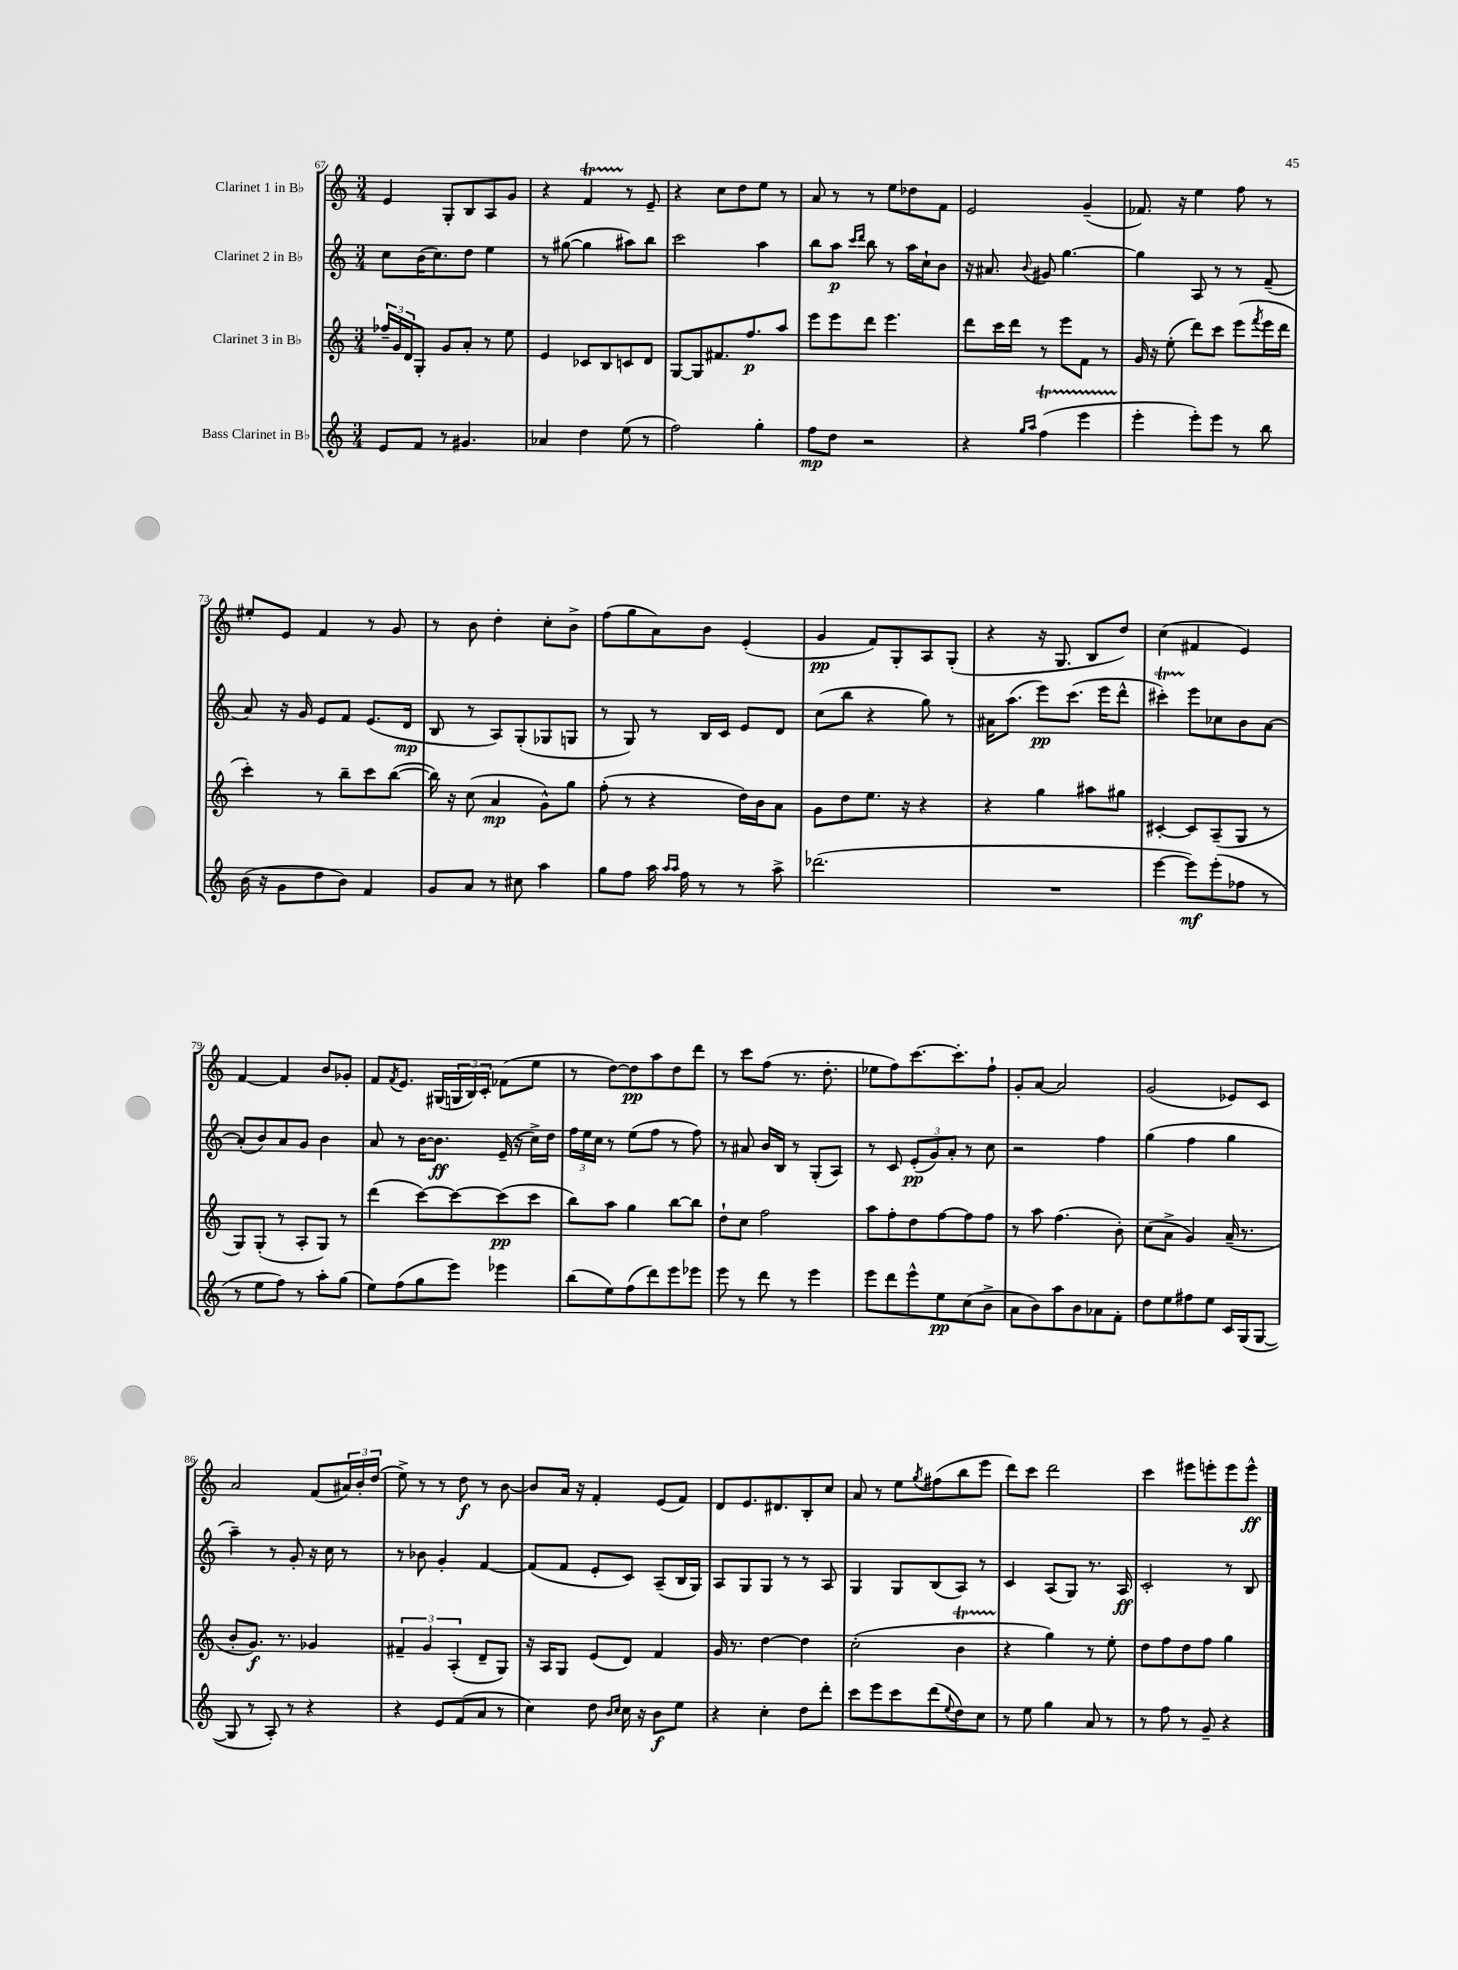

**kern	**dynam	**kern	**dynam	**kern	**dynam	**kern	**dynam
*part4	*part4	*part3	*part3	*part2	*part2	*part1	*part1
*staff4	*staff4	*staff3	*staff3	*staff2	*staff2	*staff1	*staff1
*I"Bass Clarinet in B♭	*	*I"Clarinet 3 in B♭	*	*I"Clarinet 2 in B♭	*	*I"Clarinet 1 in B♭	*
*clefG2	*	*clefG2	*	*clefG2	*	*clefG2	*
*k[]	*	*k[]	*	*k[]	*	*k[]	*
*M3/4	*	*M3/4	*	*M3/4	*	*M3/4	*
=67	=67	=67	=67	=67	=67	=67	=67
8e/L	.	24ff-X~/LL	.	8cc\L	.	4e/	.
.	.	24g/	.	.	.	.	.
.	.	24d/J	.	.	.	.	.
8f/J	.	8G'/J	.	(16b\K	.	.	.
.	.	.	.	8.cc\)	.	.	.
8r	.	8g/L	.	.	.	8G'/L	.
4.g#X/	.	8a'/J	.	8dd\J	.	8B/	.
.	.	8r	.	4ee\	.	8A/	.
.	.	8ee\	.	.	.	8g/J	.
=68	=68	=68	=68	=68	=68	=68	=68
4a-X/	.	4e/	.	8r	.	4r	.
.	.	.	.	([8gg#X\	.	.	.
4dd\	.	8c-X/L	.	4gg#\]	.	4fT/	.
.	.	8B/	.	.	.	.	.
(8ee\	.	8cn/	.	8aa#X\L)	.	8r	.
8r	.	8d/J	.	8bb\J	.	8e~/	.
=69	=69	=69	=69	=69	=69	=69	=69
2ff\)	.	[8G/L	.	2ccc\	.	4r	.
.	.	8G/]	.	.	.	.	.
.	.	8.f#X/	.	.	.	8cc\L	.
.	.	.	.	.	.	8dd\	.
.	.	8.ff/	p	.	.	.	.
4gg'\	.	.	.	4aa\	.	8ee\J	.
.	.	8aa/J	.	.	.	8r	.
=70	=70	=70	=70	=70	=70	=70	=70
8ff\L	mp	8eee\L	.	8bb\L	.	8a/	.
8dd\J	.	8eee\	.	8aa\J	p	8r	.
.	.	.	.	16qqccc/LL	.	.	.
.	.	.	.	16qqddd/JJ	.	.	.
2r	.	8ddd\J	.	8bb\	.	8r	.
.	.	4.eee\	.	8r	.	8ee\L	.
.	.	.	.	16aa\LL	.	8dd-X\	.
.	.	.	.	16cc`\J	.	.	.
.	.	.	.	8b\J	.	8f\J	.
=71	=71	=71	=71	=71	=71	=71	=71
4r	.	8ddd\L	.	16r	.	2e/	.
.	.	.	.	8.a#X/	.	.	.
.	.	16ccc\L	.	.	.	.	.
.	.	16ddd\JJ	.	.	.	.	.
16qqgg/LL	.	.	.	.	.	.	.
16qqaa/JJ	.	.	.	8qqb/	.	.	.
(4ffT\	.	8r	.	8g#X/	.	.	.
.	.	8eee\L	.	[4.gg\	.	.	.
4eeeTTT\	.	8f\J	.	.	.	(4g~/	.
.	.	8r	.	.	.	.	.
=72	=72	=72	=72	=72	=72	=72	=72
4eee'\	.	16g/	.	4gg\]	.	8.f-X/)	.
.	.	16r	.	.	.	.	.
.	.	(8ee'\	.	.	.	.	.
.	.	.	.	.	.	16r	.
8eee'\L)	.	8ddd\L)	.	8A/	.	4ee\	.
8eee\J	.	8ccc\J	.	8r	.	.	.
8r	.	(8eee\L	.	8r	.	8ff\	.
.	.	8qfff/	.	.	.	.	.
8bb\	.	16eee\L	.	(8f~/	.	8r	.
.	.	16ddd\JJ	.	.	.	.	.
!!LO:LB:g=z
=73	=73	=73	=73	=73	=73	=73	=73
(16b\	.	4ccc'\)	.	8a/)	.	8ee#X'/L	.
16r	.	.	.	.	.	.	.
8g\L	.	.	.	16r	.	8e/J	.
.	.	.	.	16g/	.	.	.
8dd\	.	8r	.	8e/L	.	4f/	.
8b\J)	.	8bb~\L	.	8f/J	.	.	.
4f/	.	8ccc\	.	(8.e/L	.	8r	.
.	.	([8bb\J	.	.	.	8g/	.
.	.	.	.	16d/Jk	mp	.	.
=74	=74	=74	=74	=74	=74	=74	=74
8g/L	.	16bb\])	.	8B/	.	8r	.
.	.	16r	.	.	.	.	.
8a/J	.	(8cc\	.	8r	.	8b\	.
8r	.	4a/	mp	8A/L)	.	4dd'\	.
8cc#X\	.	.	.	(8G'/	.	.	.
4aa\	.	8g^^\L)	.	8G-X/	.	8cc'\L	.
.	.	8gg\J	.	8Gn/J	.	8b^\J	.
=75	=75	=75	=75	=75	=75	=75	=75
8gg\L	.	(8ff'\	.	8r	.	(8ff\L	.
8ff\J	.	8r	.	8G/)	.	8gg\	.
16aa\	.	4r	.	8r	.	8a\)	.
16qqaa/LL	.	.	.	.	.	.	.
16qqaa/JJ	.	.	.	.	.	.	.
16ff\	.	.	.	.	.	.	.
8r	.	.	.	16B/LL	.	8b\J	.
.	.	.	.	16c/JJ	.	.	.
8r	.	16dd\LL)	.	8e/L	.	(4e'/	.
.	.	16b\J	.	.	.	.	.
8aa^\	.	8a\J	.	8d/J	.	.	.
=76	=76	=76	=76	=76	=76	=76	=76
(2.ddd-X\	.	8g\L	.	(8cc\L	.	4g/	pp
.	.	8dd\	.	8bb\J	.	.	.
.	.	8.ee\J	.	4r	.	8f/L)	.
.	.	.	.	.	.	8G'/	.
.	.	16r	.	.	.	.	.
.	.	4r	.	8gg\)	.	8A/	.
.	.	.	.	8r	.	(8G'/J	.
=77	=77	=77	=77	=77	=77	=77	=77
2.r	.	4r	.	16a#X\KL	.	4r	.
.	.	.	.	(8.aa\J	.	.	.
.	.	4gg\	.	8eee\L)	pp	16r	.
.	.	.	.	.	.	8.G/	.
.	.	.	.	(8.ccc\J	.	.	.
.	.	8aa#X\L	.	.	.	8B/L	.
.	.	.	.	16eee\KL	.	.	.
.	.	8gg#X\J	.	8ddd^^\J	.	8dd/J)	.
=78	=78	=78	=78	=78	=78	=78	=78
[4eee\	.	[4c#X'/	.	4ccc#Xt'\)	.	(4cc\	.
8eee\L])	mf	8c#/L]	.	8eee\L	.	4f#X/	.
(8eee'\	.	(8A~/	.	8cc-X\	.	.	.
8ff-X\J	.	8G/J	.	8b\	.	4e/)	.
8r	.	8r	.	[8a\J	.	.	.
!!LO:LB:g=z
=79	=79	=79	=79	=79	=79	=79	=79
8r	.	8G/L)	.	(8a'/L]	.	[4f/	.
8ee\L	.	(8G'/J	.	8b/)	.	.	.
8ff\J)	.	8r	.	8a/	.	4f/]	.
8r	.	8A'/L	.	8g/J	.	.	.
8aa'\L	.	8G/J)	.	4b\	.	8b/L	.
(8gg\J	.	8r	.	.	.	8g-X'/J	.
=80	=80	=80	=80	=80	=80	=80	=80
8ee\L)	.	(4ddd\	.	8a/	.	8f/L	.
.	.	.	.	.	.	8qf/	.
(8ff\	.	.	.	8r	.	8.e/J	.
8gg\	.	[8ccc\L)	.	[16b\KL	.	.	.
.	.	.	.	8.b\J]	ff	(16G#X/LL	.
8eee\J)	.	8ccc\_	.	.	.	24Gn/	.
.	.	.	.	.	.	24B/)	.
.	.	.	.	.	.	24c'/JJ	.
4eee-X\	.	(8ccc\]	pp	(16e~/	.	(8f-X\L	.
.	.	.	.	16r	.	.	.
.	.	8ccc\J	.	16cc^\LL)	.	8ee\J	.
.	.	.	.	16dd\JJ	.	.	.
=81	=81	=81	=81	=81	=81	=81	=81
(8bb\L	.	8bb\L)	.	24ff\LL	.	8r	.
.	.	.	.	24ee\	.	.	.
.	.	.	.	24cc\JJ	.	.	.
8ee\)	.	8aa\J	.	8r	.	[8dd\L)	.
(8ff\	.	4gg\	.	(8ee\L	.	8dd\]	pp
8ddd\)	.	.	.	8ff\J	.	8aa\	.
8eee\	.	[8bb\L	.	8r	.	8dd\	.
8eee-X\J	.	8bb\J]	.	8ff\)	.	8ddd\J	.
=82	=82	=82	=82	=82	=82	=82	=82
8eee\	.	8dd`\L	.	8r	.	8r	.
8r	.	8cc\J	.	8a#X/	.	8ccc\L	.
8ddd\	.	2ff\	.	16b/LL	.	(8ff\J	.
.	.	.	.	16B/JJ	.	.	.
8r	.	.	.	8r	.	8.r	.
4eee\	.	.	.	(8G'/L	.	.	.
.	.	.	.	.	.	8.dd'\	.
.	.	.	.	8A/J)	.	.	.
=83	=83	=83	=83	=83	=83	=83	=83
8eee\L	.	8aa\L	.	8r	.	8ee-X\L	.
8ddd\	.	8ff'\	.	8c/	.	8ff\)	.
8eee^^\	.	8dd\	.	(12e'/L	pp	[8.ccc\	.
.	.	.	.	12g/)	.	.	.
8ee\	pp	[8ff\	.	.	.	.	.
.	.	.	.	12a'/J	.	.	.
.	.	.	.	.	.	8.ccc'\]	.
(8cc\	.	8ff\]	.	8r	.	.	.
8b^\J	.	8ff\J	.	8cc\	.	8ff`\J	.
=84	=84	=84	=84	=84	=84	=84	=84
8a\L	.	8r	.	2r	.	8g'/L	.
8b\)	.	8aa\	.	.	.	[8a/J	.
8aa\	.	(4.ff\	.	.	.	2a/]	.
8b\	.	.	.	.	.	.	.
8a-X\	.	.	.	4ff\	.	.	.
8f'\J	.	8b'\)	.	.	.	.	.
=85	=85	=85	=85	=85	=85	=85	=85
8dd\L	.	(8cc\L	.	(4gg\	.	(2g/	.
8ee\	.	8a^\J	.	.	.	.	.
8ff#X\	.	4g/)	.	4ff\	.	.	.
8ee\J	.	.	.	.	.	.	.
16c/LL	.	(16a~/	.	4gg\	.	8e-X/L)	.
(16G/J	.	8.r	.	.	.	.	.
[8G/J	.	.	.	.	.	8c/J	.
!!LO:LB:g=z
=86	=86	=86	=86	=86	=86	=86	=86
8G/]	.	8b'/L	.	4aa~\)	.	2a/	.
8r	.	8.g/J)	f	.	.	.	.
8A'/)	.	.	.	8r	.	.	.
.	.	8.r	.	.	.	.	.
8r	.	.	.	8g'/	.	.	.
4r	.	4g-X/	.	16r	.	(8f/L	.
.	.	.	.	16cc\	.	.	.
.	.	.	.	8r	.	24a#X/L)	.
.	.	.	.	.	.	24b'/	.
.	.	.	.	.	.	(24dd/JJ	.
=87	=87	=87	=87	=87	=87	=87	=87
4r	.	6f#X~/	.	8r	.	8ee^\)	.
.	.	.	.	8b-X\	.	8r	.
.	.	6g/	.	.	.	.	.
8e/L	.	.	.	4g'/	.	8r	.
.	.	(6A'/	.	.	.	.	.
(8f/	.	.	.	.	.	8dd\	f
8a/J	.	8d~/L	.	[4f/	.	8r	.
8r	.	8G/J)	.	.	.	[8b\	.
=88	=88	=88	=88	=88	=88	=88	=88
4cc\)	.	16r	.	(8f/L]	.	8b/L]	.
.	.	16A/KL	.	.	.	.	.
.	.	8G/J	.	8f/J	.	16a/Jk	.
.	.	.	.	.	.	16r	.
8dd\	.	(8e/L	.	8e'/L	.	4f'/	.
16qqb/LL	.	.	.	.	.	.	.
16qqcc/JJ	.	.	.	.	.	.	.
16cc\	.	8d/J)	.	8c/J)	.	.	.
16r	.	.	.	.	.	.	.
8b\L	f	4f/	.	(8A~/L	.	(8e/L	.
8ee\J	.	.	.	16B/L	.	8f/J)	.
.	.	.	.	16G/JJ)	.	.	.
=89	=89	=89	=89	=89	=89	=89	=89
4r	.	16g/	.	8A/L	.	8d/L	.
.	.	8.r	.	.	.	.	.
.	.	.	.	8G/	.	8.e/	.
4cc'\	.	[4dd\	.	8G/J	.	.	.
.	.	.	.	.	.	8.d#X/	.
.	.	.	.	8r	.	.	.
8dd\L	.	4dd\]	.	8r	.	8B'/	.
8ddd'\J	.	.	.	8A/	.	8cc/J	.
=90	=90	=90	=90	=90	=90	=90	=90
8ccc\L	.	(2cc'\	.	4G/	.	8a/	.
8eee\	.	.	.	.	.	8r	.
8ccc\	.	.	.	8G/L	.	8ee\L	.
.	.	.	.	.	.	8qgg/	.
(8ddd\	.	.	.	(8B/	.	(8ff#X\	.
8qqee/	.	.	.	.	.	.	.
8dd\)	.	4bt\	.	8A/J)	.	8bb\	.
8cc\J	.	.	.	8r	.	8eee\J	.
=91	=91	=91	=91	=91	=91	=91	=91
8r	.	4r	.	4c/	.	8ddd\L)	.
8ee\	.	.	.	.	.	8ccc\J	.
4gg\	.	4gg\)	.	(8A/L	.	2ddd\	.
.	.	.	.	8G/J)	.	.	.
8a/	.	8r	.	8.r	.	.	.
8r	.	8ee'\	.	.	.	.	.
.	.	.	.	16A/	ff	.	.
=92	=92	=92	=92	=92	=92	=92	=92
8r	.	8dd\L	.	2c'/	.	4ccc\	.
8ff\	.	8ff\	.	.	.	.	.
8r	.	8dd\	.	.	.	8eee#X\L	.
8g~/	.	8ff\J	.	.	.	8eeen'\	.
4r	.	4gg\	.	8r	.	8eee\	.
.	.	.	.	8B/	.	8eee^^\J	ff
==	==	==	==	==	==	==	==
*-	*-	*-	*-	*-	*-	*-	*-
